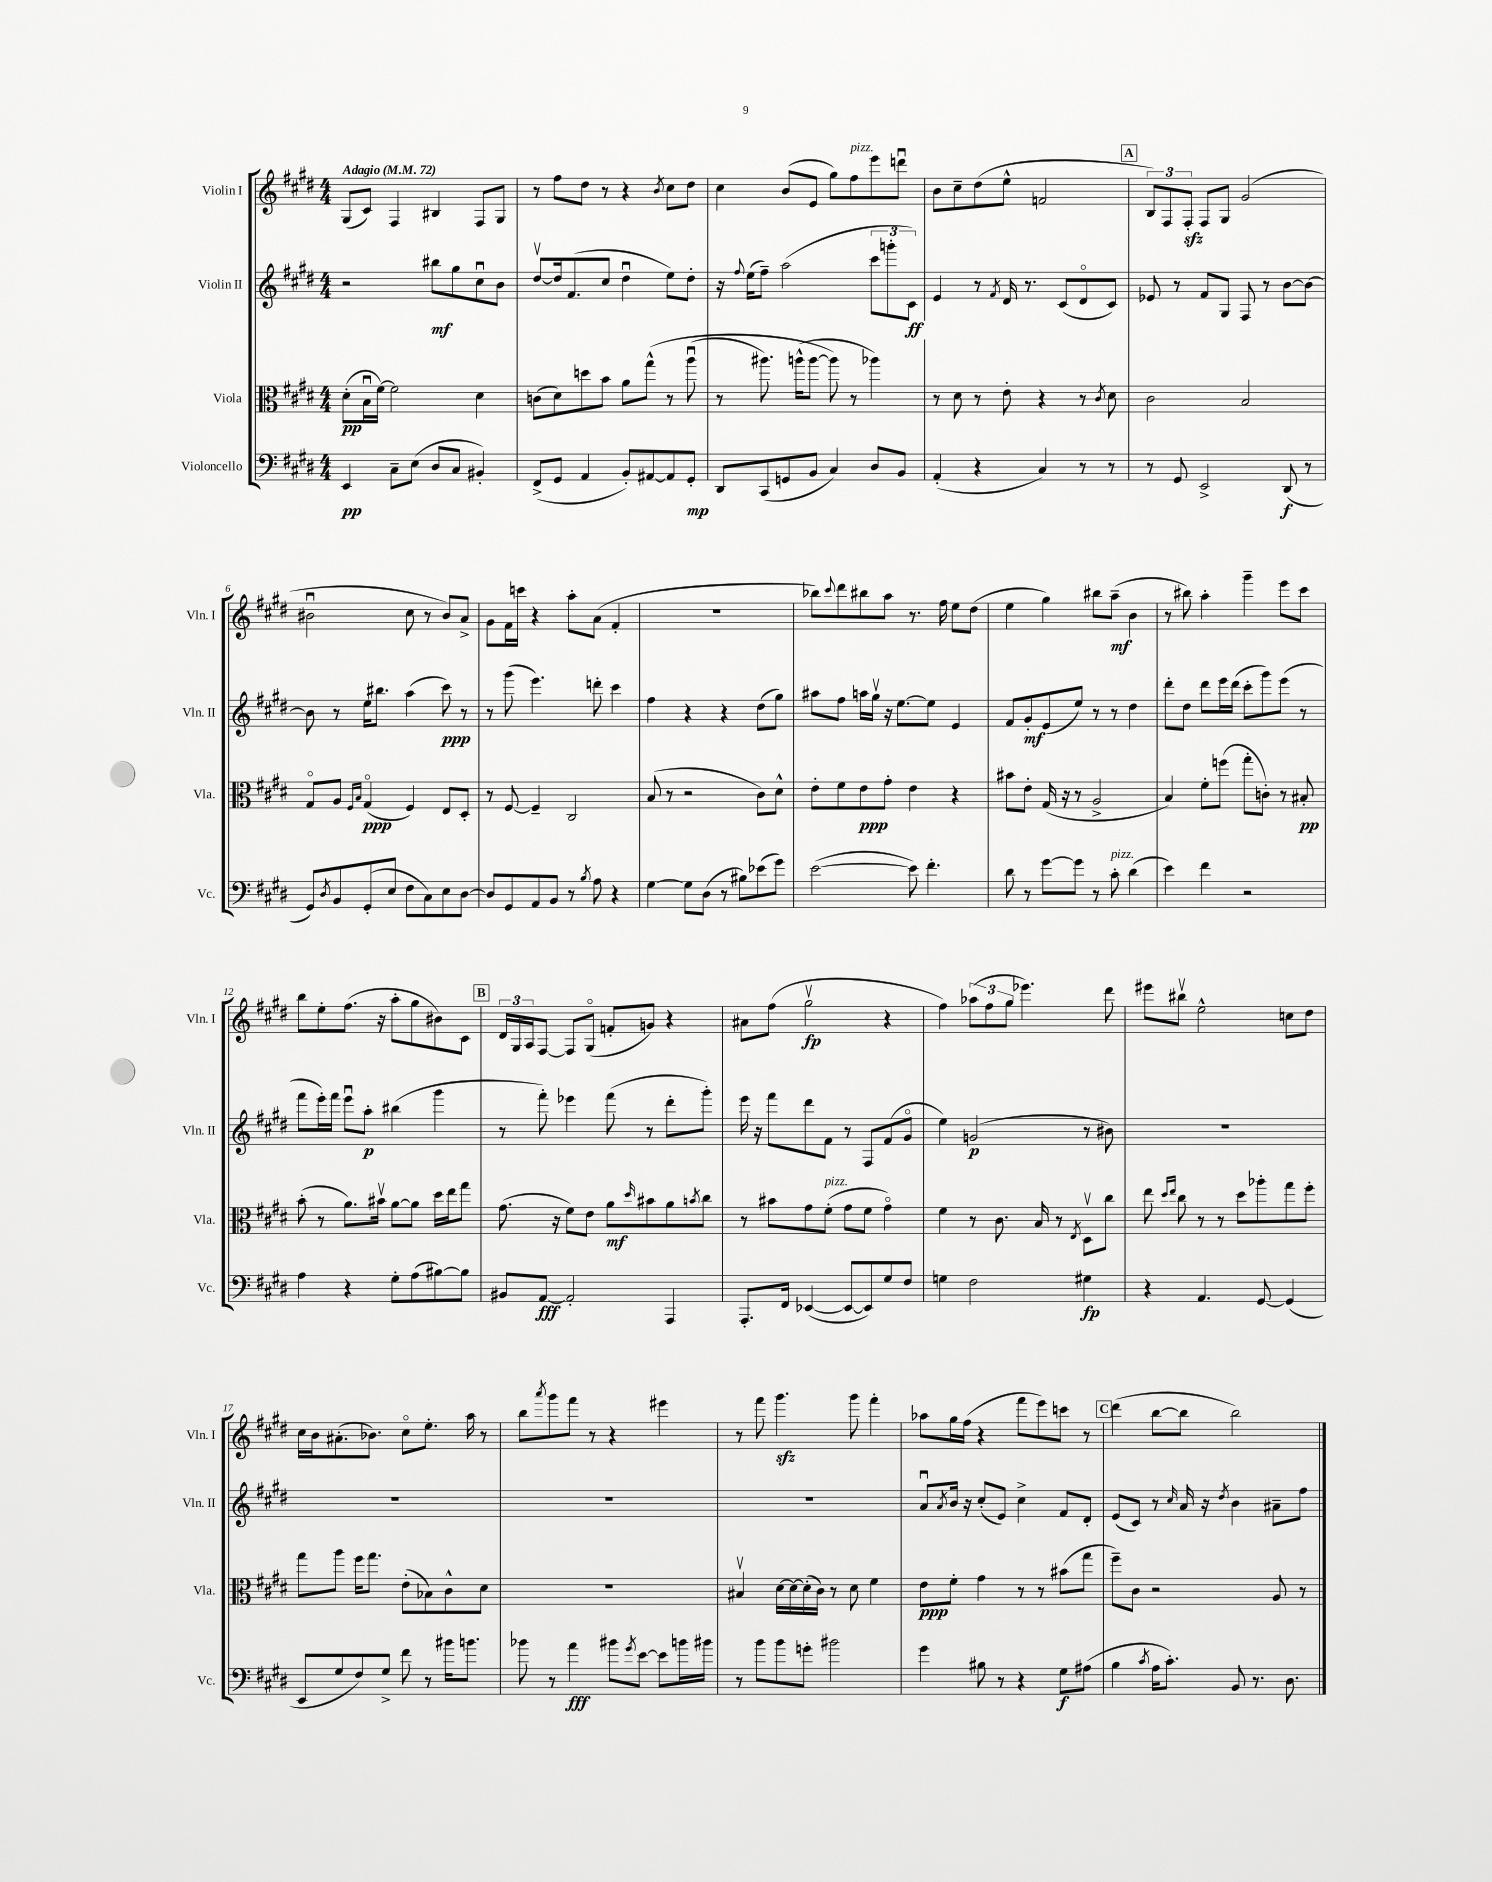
<<
\new StaffGroup <<
\new Staff = "s0" \with { instrumentName = "Violin I" shortInstrumentName = "Vln. I" } {
    \clef treble \key e \major \numericTimeSignature \time 4/4 \tempo "Adagio" 4 = 72
    gis8( cis'8) fis4 bis4 fis8 gis8 |
    r8 fis''8 dis''8 r8 r4 \acciaccatura { b'8 } cis''8 dis''8 |
    cis''4 b'8( e'8 gis''8) fis''8^\markup { \italic "pizz." } e'''8 d'''8\downbow |
    b'8 cis''8-- dis''8( e''8-^ f'2 |
    \mark \markup { \box "A" } \tuplet 3/2 { b8) fis8 fis8-.\sfz } fis8 gis8 gis'2( |
    bis'2\downbow cis''8 r8 bis'8) a'8-> |
    gis'8 fis'16 c'''16 r4 a''8-. a'8( fis'4-. |
    R1 |
    bes''8) \appoggiatura { cis'''8 } dis'''8 bis''8 a''8 r8. fis''16 e''8 dis''8( |
    e''4 gis''4) bis''8 a''8--\mf( b'4 |
    r8 bis''8) a''4-. gis'''4-- e'''8 cis'''8 |
    b''8 e''8-. fis''8.( r16 a''8-. gis''8 bis'8) cis'8 |
    \mark \markup { \box "B" } \tuplet 3/2 { dis'16 gis16 a16 } fis8~ fis8 gis8\flageolet( f'8-. g'8) r4 |
    ais'8 fis''8( gis''2\upbow\fp r4 |
    fis''4) \tuplet 3/2 { aes''8( fis''8 gis''8 } ees'''4.) dis'''8 |
    eis'''8 bis''8\upbow e''2-^ c''8 dis''8 |
    cis''16 b'16 ais'8.-.( bes'8.) cis''8\flageolet e''8.-. a''16 r8 |
    b''8 \acciaccatura { a'''8 } gis'''8 fis'''8 r8 r4 eis'''4 |
    r8 fis'''8 gis'''4.\sfz gis'''8 fis'''4-. |
    aes''8 gis''16 fis''16( r4 fis'''8 e'''8) c'''8 r8 |
    \mark \markup { \box "C" } dis'''4( b''8~ b''8 b''2) \bar "|." |
}
\new Staff = "s1" \with { instrumentName = "Violin II" shortInstrumentName = "Vln. II" } {
    \clef treble \key e \major \numericTimeSignature \time 4/4
    r2 bis''8\mf gis''8 cis''8\downbow b'8 |
    dis''8~\upbow dis''16 fis'8.( cis''8 dis''4\downbow e''8) dis''8-. |
    r16 \appoggiatura { fis''8 } e''16( fis''8--) a''2( \tuplet 3/2 { cis'''8 g'''8-. cis'8\ff) } |
    e'4 r8 \acciaccatura { fis'8 } dis'16 r8. cis'8( dis'8\flageolet cis'8) |
    \mark \markup { \box "A" } ees'8 r8 fis'8 gis8 fis8 r8 b'8~ b'8~ |
    b'8 r8 e''16 bis''8. a''4( cis'''8\ppp) r8 |
    r8 gis'''8( e'''4.) d'''8-. cis'''4 |
    fis''4 r4 r4 dis''8( gis''8) |
    ais''8 fis''8 a''16 gis''16\upbow r16 e''8.~ e''8 e'4 |
    fis'8 gis'8-.\mf e'8( e''8) r8 r8 dis''4 |
    dis'''8-. dis''8 dis'''8 e'''16 dis'''16( cis'''8-. gis'''8) e'''8( r8 |
    fis'''8 e'''16-.) fis'''16 e'''8\downbow a''8-.\p bis''4( gis'''4 |
    \mark \markup { \box "B" } r8 fis'''8-.) ees'''4 fis'''8( r8 dis'''8-. gis'''8-.) |
    e'''16 r16 fis'''8 dis'''8 fis'8 r8 fis8 fis'8( gis'8\flageolet |
    e''4) g'2\p( r8 bis'8) |
    R1 |
    R1 |
    R1 |
    R1 |
    a'8\downbow \acciaccatura { a'8 } b'16 r16 cis''8-.( e'8) cis''4-> fis'8 dis'8-. |
    \mark \markup { \box "C" } e'8( cis'8) r8 \grace { cis''16 } a'16 r16 \acciaccatura { dis''8 } b'4 ais'8-- fis''8 \bar "|." |
}
\new Staff = "s2" \with { instrumentName = "Viola" shortInstrumentName = "Vla." } {
    \clef alto \key e \major \numericTimeSignature \time 4/4
    dis'8-.\pp( b16\downbow fis'16~) fis'2 dis'4 |
    c'8( dis'8) d''8 b'8 a'8 gis''8-^\( r8 a''8\downbow( |
    r8 ais''8.) a''16-^( a''8~ a''8\) r8 aes''4) |
    r8 dis'8 r8 e'8-. r4 r8 \acciaccatura { cis'8 } dis'8 |
    \mark \markup { \box "A" } cis'2 b2 |
    gis8\flageolet a8 \grace { fis16 b16 } gis4\flageolet\ppp( fis4) e8 dis8-. |
    r8 fis8~ fis4-- cis2 |
    b8( r8 r2 cis'8) dis'8-^ |
    e'8-. fis'8 e'8\ppp gis'8-. e'4 r4 |
    bis'8 e'8-. gis16( r16 r8 a2-> |
    b4) fis'8-. f''8( gis''8-. c'8-.) r8 bis8-.\pp |
    b'8-.( r8 a'8.) bis'16\upbow a'8~ a'8 dis''16 e''16 gis''8 |
    \mark \markup { \box "B" } gis'8.( r16 fis'8) e'8 a'8\mf \grace { dis''16 } bis'8 a'8 \acciaccatura { b'8 } cis''8 |
    r8 bis'8 gis'8 fis'8-.^\markup { \italic "pizz." }( gis'8 fis'8 gis'4\flageolet) |
    fis'4 r8 cis'8. b16 r8 \acciaccatura { e8 } dis8\upbow cis''8 |
    e''8 \grace { dis''16 e''16 } cis''8 r8 r8 dis''8 aes''8-. gis''8 fis''8-. |
    gis''8 a''8 fis''16 gis''8. e'8-.( bes8) cis'8-^ dis'8 |
    R1 |
    bis4\upbow dis'16~ dis'16~ dis'16-.( cis'16) r8 dis'8 fis'4 |
    e'8\ppp fis'8-. gis'4 r8 r8 bis'8( gis''8 |
    \mark \markup { \box "C" } fis''8--) cis'8 r2 a8 r8 \bar "|." |
}
\new Staff = "s3" \with { instrumentName = "Violoncello" shortInstrumentName = "Vc." } {
    \clef bass \key e \major \numericTimeSignature \time 4/4
    e,4\pp cis8-- e8( dis8 cis8 bis,4-.) |
    fis,8->( gis,8 a,4 b,8-.) ais,8~ ais,8 gis,8-.\mp |
    dis,8 cis,8( g,8 b,8 cis4) dis8 b,8 |
    a,4-.( r4 cis4) r8 r8 |
    \mark \markup { \box "A" } r8 gis,8 e,2-> dis,8\f( r8 |
    gis,8) \acciaccatura { dis8 } b,8 gis,8-.( e8 fis8 cis8) e8 dis8~ |
    dis8 gis,8 a,8 b,8 r8 \acciaccatura { b8 } a8 r4 |
    gis4~ gis8 dis8( r8 bis8) ees'8( gis'8) |
    e'2~( e'8) fis'4.-. |
    dis'8 r8 gis'8~ gis'8 r8 cis'8-.^\markup { \italic "pizz." } dis'4( |
    e'4) fis'4 r2 |
    a4 r4 gis8-. a8( bis8~) bis8 |
    \mark \markup { \box "B" } bis,8 a,8~\fff a,2-. a,,4 |
    a,,8.-. fis,16 ees,4~( ees,8~ ees,8) gis8 fis8 |
    g4 fis2 gis4\fp |
    r4 a,4. gis,8~ gis,4( |
    e,8 gis8 fis8) gis8-> fis'8 r8 bis'16 b'8. |
    bes'8 r8 a'4\fff bis'8 \acciaccatura { gis'8 } e'8~ e'8 b'16 bis'16 |
    r8 b'8 b'8 g'8-. bis'2 |
    gis'4 bis8 r8 r4 gis8\f ais8( |
    \mark \markup { \box "C" } b4 \acciaccatura { cis'8 } a16 cis'8.-.) b,8 r8. dis8. \bar "|." |
}
>>
>>
